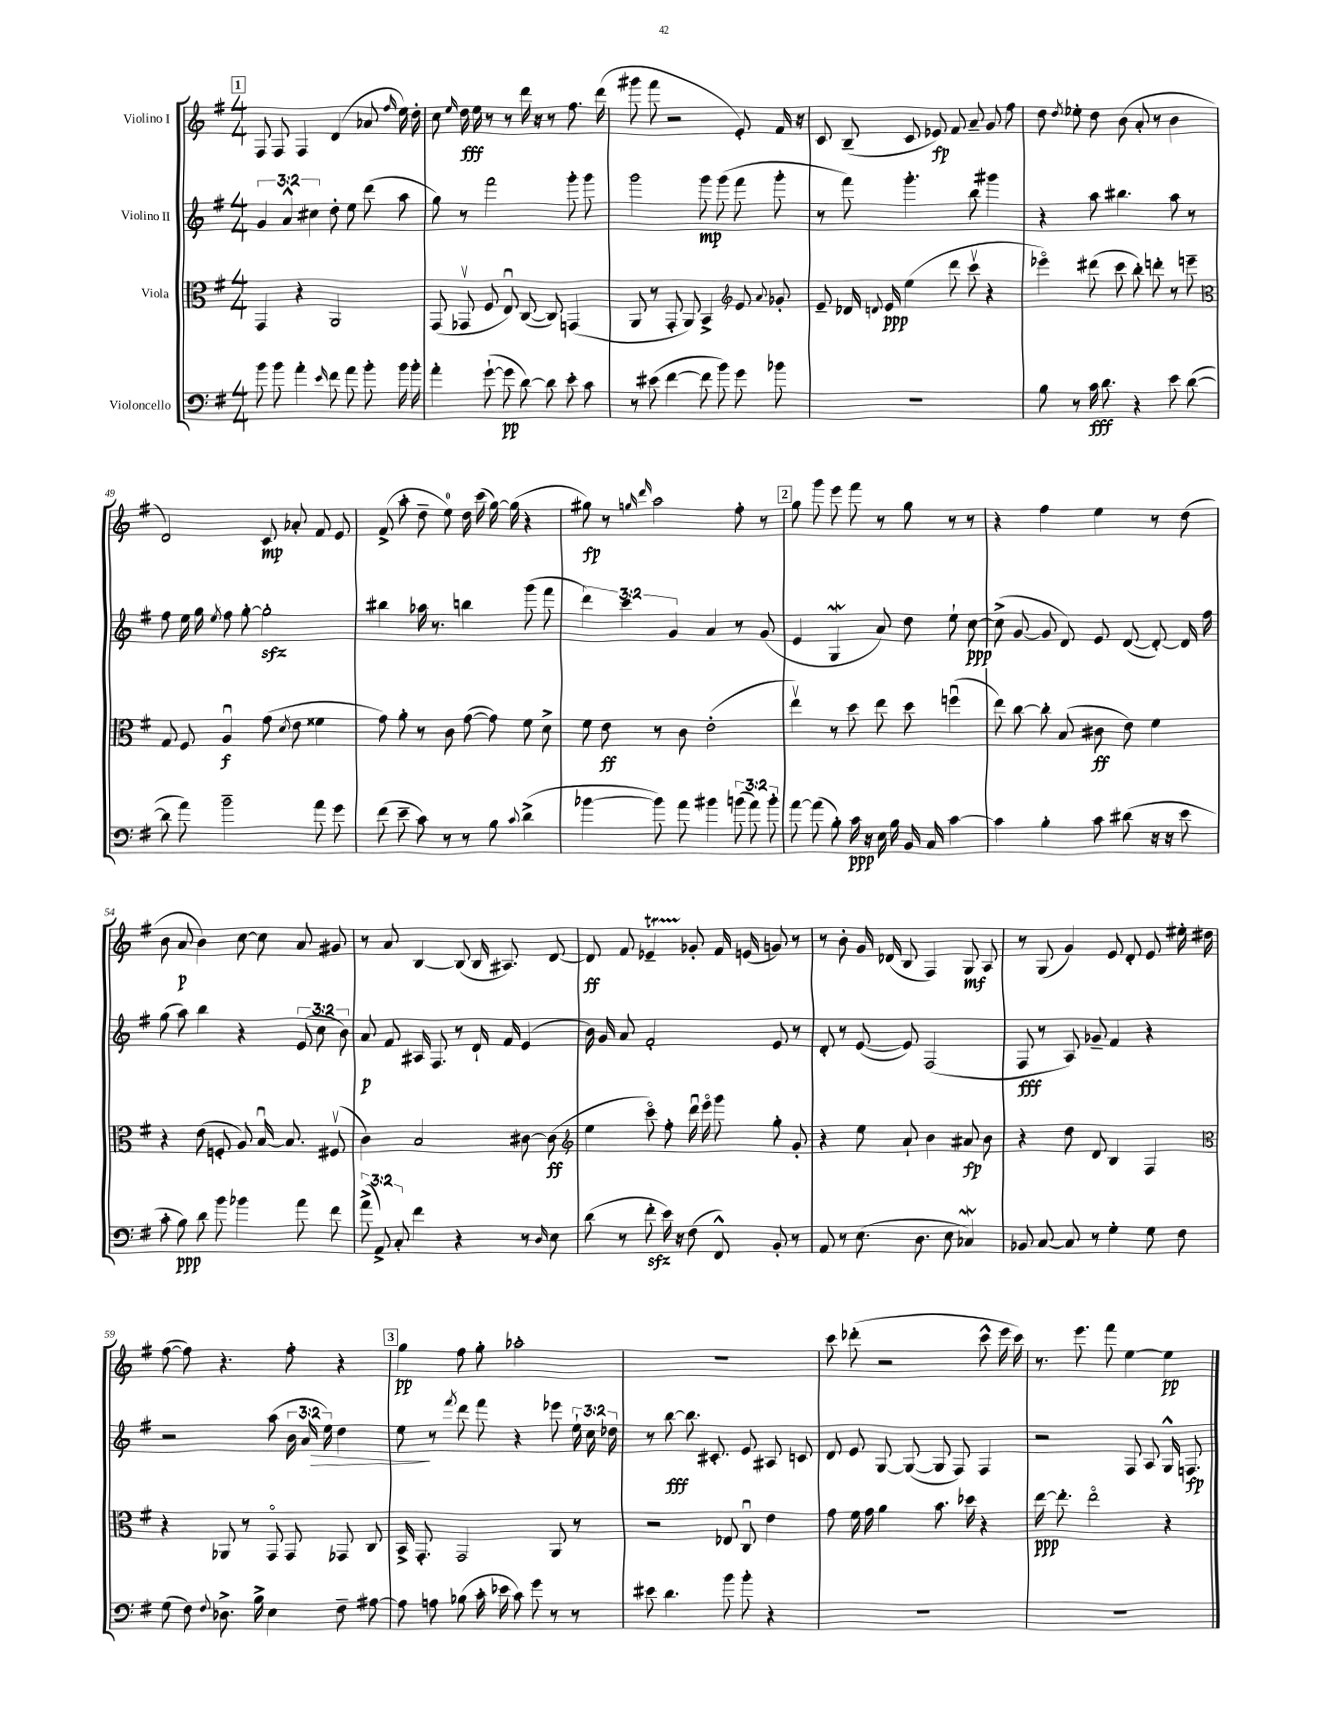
<<
\new StaffGroup <<
\new Staff = "s0" \with { instrumentName = "Violino I" } {
    \clef treble \key g \major \numericTimeSignature \time 4/4
    \autoBeamOff \mark \markup { \box "1" } fis8 fis8 fis4 d'4( aes'8 \grace { fis''16 } e''16) d''16-. |
    c''8 \grace { e''16 } d''16\fff e''16 r8 r8 d'''16 r16 r8 fis''8. d'''16( |
    gis'''8 fis'''8 r2 e'8-.) fis'16 r16 |
    c'8 b8--( c'8 ees'8\fp) fis'8 a'8-- g'8 fis''8 |
    d''8 \acciaccatura { d''8 } ees''8-. d''8 b'8( a'8-. r8 b'4 |
    d'2) c'8\mp aes'8-. fis'8 e'8 |
    fis'8->( a''8-. d''8-- e''8-0) d''16 c'''16( g''16~) g''16( r4 |
    gis''8\fp) r8 \grace { g''16 d'''16 } a''2 fis''8-. r8 |
    \mark \markup { \box "2" } g''8 g'''8 e'''8 fis'''8 r8 g''8 r8 r8 |
    r4 fis''4 e''4 r8 d''8( |
    b'8 a'8\p b'4) c''8~ c''8 a'8 gis'8 |
    r8 a'8 b4~ b8( b16 ais8.) d'8~ |
    d'8\ff fis'8 ees'4--\startTrillSpan ges'8-.\stopTrillSpan fis'16 e'16( g'8) r8 |
    r8 b'8-. g'16 des'16( b8 fis4) g8\mf a8 |
    r8 g8( g'4) e'8 d'8-. e'8 eis''16-. dis''16 |
    fis''8~( fis''8) r4. fis''8-. r4 |
    \mark \markup { \box "3" } g''4\pp fis''8 g''8-. aes''2-. |
    R1 |
    c'''8 des'''8-.( r2 c'''8-^ e'''16 c'''16) |
    r8. e'''8. fis'''8 e''4~ e''4\pp \bar "|." |
}
\new Staff = "s1" \with { instrumentName = "Violino II" } {
    \clef treble \key g \major \numericTimeSignature \time 4/4 \override Staff.TupletNumber.text = #tuplet-number::calc-fraction-text
    \autoBeamOff \mark \markup { \box "1" } \tuplet 3/2 { g'4 a'4-^ cis''4 } d''8-. e''8 d'''8( a''8 |
    g''8) r8 fis'''2 g'''8-. g'''8 |
    g'''2 g'''8\mp g'''8( fis'''8 g'''8-. |
    r8 fis'''8) g'''4.-. b''8 gis'''4 |
    r4 a''8 bis''4. a''8 r8 |
    fis''8 e''16 g''16 \acciaccatura { e''8 } fis''8 g''8~-. g''2-.\sfz |
    bis''4 aes''16 r8. b''4 g'''8( fis'''8 |
    \tuplet 3/2 { d'''4) c'''4 g'4 } a'4 r8 g'8( |
    \mark \markup { \box "2" } e'4 g4\mordent a'8) d''8 e''8-! c''8~\ppp |
    c''8->( g'8~ g'8 d'8) e'8 d'8~( d'8~-.) d'16 fis''16 |
    g''8( a''8) b''4 r4 \tuplet 3/2 { e'8( c''8 b'8) } |
    a'8\p fis'8 ais16 fis8. r8 d'16-! fis'16 e'4( |
    b'16) g'16 a'8 fis'2-. e'8 r8 |
    d'8-. r8 e'8~( e'8) fis2( |
    fis8\fff r8 a8) ges'8-- fis'4 r4 |
    r2 a''8( \tuplet 3/2 { b'16 a'16 e''16\>) } d''4 |
    \mark \markup { \box "3" } e''8\! r8 \acciaccatura { fis'''8 } d'''8 fis'''8 r4 ees'''8 \tuplet 3/2 { e''16-! c''16 des''16 } |
    r8 b''8~\fff b''8. cis'8.-. e'8 ais8 c'8 |
    d'8 e'8 g8~ g8~( g8 fis8) fis4 |
    r2 fis8 a8 g16-^ f8.\fp \bar "|." |
}
\new Staff = "s2" \with { instrumentName = "Viola" } {
    \clef alto \key g \major \numericTimeSignature \time 4/4
    \autoBeamOff \mark \markup { \box "1" } g,4 r4 a,2 |
    g,8( ges,8\upbow fis8 e8\downbow) c8~( c8) g,4( |
    a,8 r8 g,8-. a,8) b,4-> \clef treble e'8 \appoggiatura { a'8 } ges'8-. |
    e'8-- des'16 \appoggiatura { d'8 } e'16\ppp e''4( d'''8 c'''8\upbow r4 |
    ees'''4\flageolet) dis'''8( c'''8 b''8-.) d'''8-. r8 e'''8-- |
    \clef alto g8 fis8 a4\downbow\f g'8( \acciaccatura { d'8 } e'8 fisis'4 |
    g'8) a'8-. r8 c'8 g'8~( g'8) fis'8 d'8-> |
    fis'8 e'8\ff r8 c'8 e'2-.( |
    \mark \markup { \box "2" } e''4\upbow) r8 d''8 e''8 d''8 f''4\downbow( |
    e''8) c''8~ c''8-. b8( cis'8\ff e'8) fis'4 |
    r4 e'8( f8-. a8) b16~\downbow b8. fis8\upbow( |
    c'4) b2 cis'8~ cis'8\ff( |
    \clef treble e''4 c'''8\flageolet) fis''8-. d'''16\downbow e'''16\flageolet g'''8 g''8-. g'8-. |
    r4 e''8 a'8-! b'4 ais'8\fp b'8 |
    r4 d''8 d'8 b4 fis4 |
    \clef alto r4 aes,8 r8 g,8\flageolet g,8 ges,8 c8 |
    \mark \markup { \box "3" } b,16-> g,8.-. g,2 a,8 r8 |
    r2 ees8 c8\downbow e'4 |
    g'8 fis'16 g'16 a'4 b'8. des''16 r4 |
    e''16~\ppp e''8.-. e''2\flageolet r4 \bar "|." |
}
\new Staff = "s3" \with { instrumentName = "Violoncello" } {
    \clef bass \key g \major \numericTimeSignature \time 4/4 \override Staff.TupletNumber.text = #tuplet-number::calc-fraction-text
    \autoBeamOff \mark \markup { \box "1" } b'8 b'8 a'4-. \grace { e'16 } fis'8 a'8 b'8-. b'16 b'16-. |
    a'4-. g'8~-!( g'8\pp d'8~) d'8 e'8-. c'8 |
    r8 eis'8( fis'4~ fis'8 b'8) g'8 bes'8 |
    R1 |
    b8 r8 c'16\fff d'8. r4 e'8 d'8~( |
    d'8 a'8) b'2-- a'8 g'8 |
    fis'8( e'8-- c'8) r8 r8 b8 \appoggiatura { c'8 } d'4->( |
    bes'4~ bes'8) a'8 bis'4 \tuplet 3/2 { b'8( a'8) b'8-. } |
    \mark \markup { \box "2" } a'8~ a'8( b8-.) c'16\ppp r16 e16 b16 b,16 c16 c'4~ |
    c'4 b4-. c'8 dis'8( r16 r16 e'8 |
    c'8-. b8\ppp) d'8 b'8 bes'4 a'8 fis'8 |
    \tuplet 3/2 { a'8->( a,8->) c8-. } fis'4 r4 r8 \grace { d16 } e8 |
    d'8( r8 fis'8-.\sfz e'16) r16 fis8( fis,8-^) b,8-. r8 |
    a,8 r8 e8.( d8. e8 ces4\mordent) |
    bes,8 c8~ c8 r8 g4-. g8 fis8 |
    g8( fis8) \appoggiatura { fis8 } des8.-> b16-> e4 fis8-- ais8~ |
    \mark \markup { \box "3" } ais8 a8 bes8( c'16-. ees'16 c'8) g'8 r8 r8 |
    eis'8 d'4. b'8 b'8-. r4 |
    R1 |
    R1 \bar "|." |
}
>>
>>
\layout { \context { \Score currentBarNumber = #44 } }
